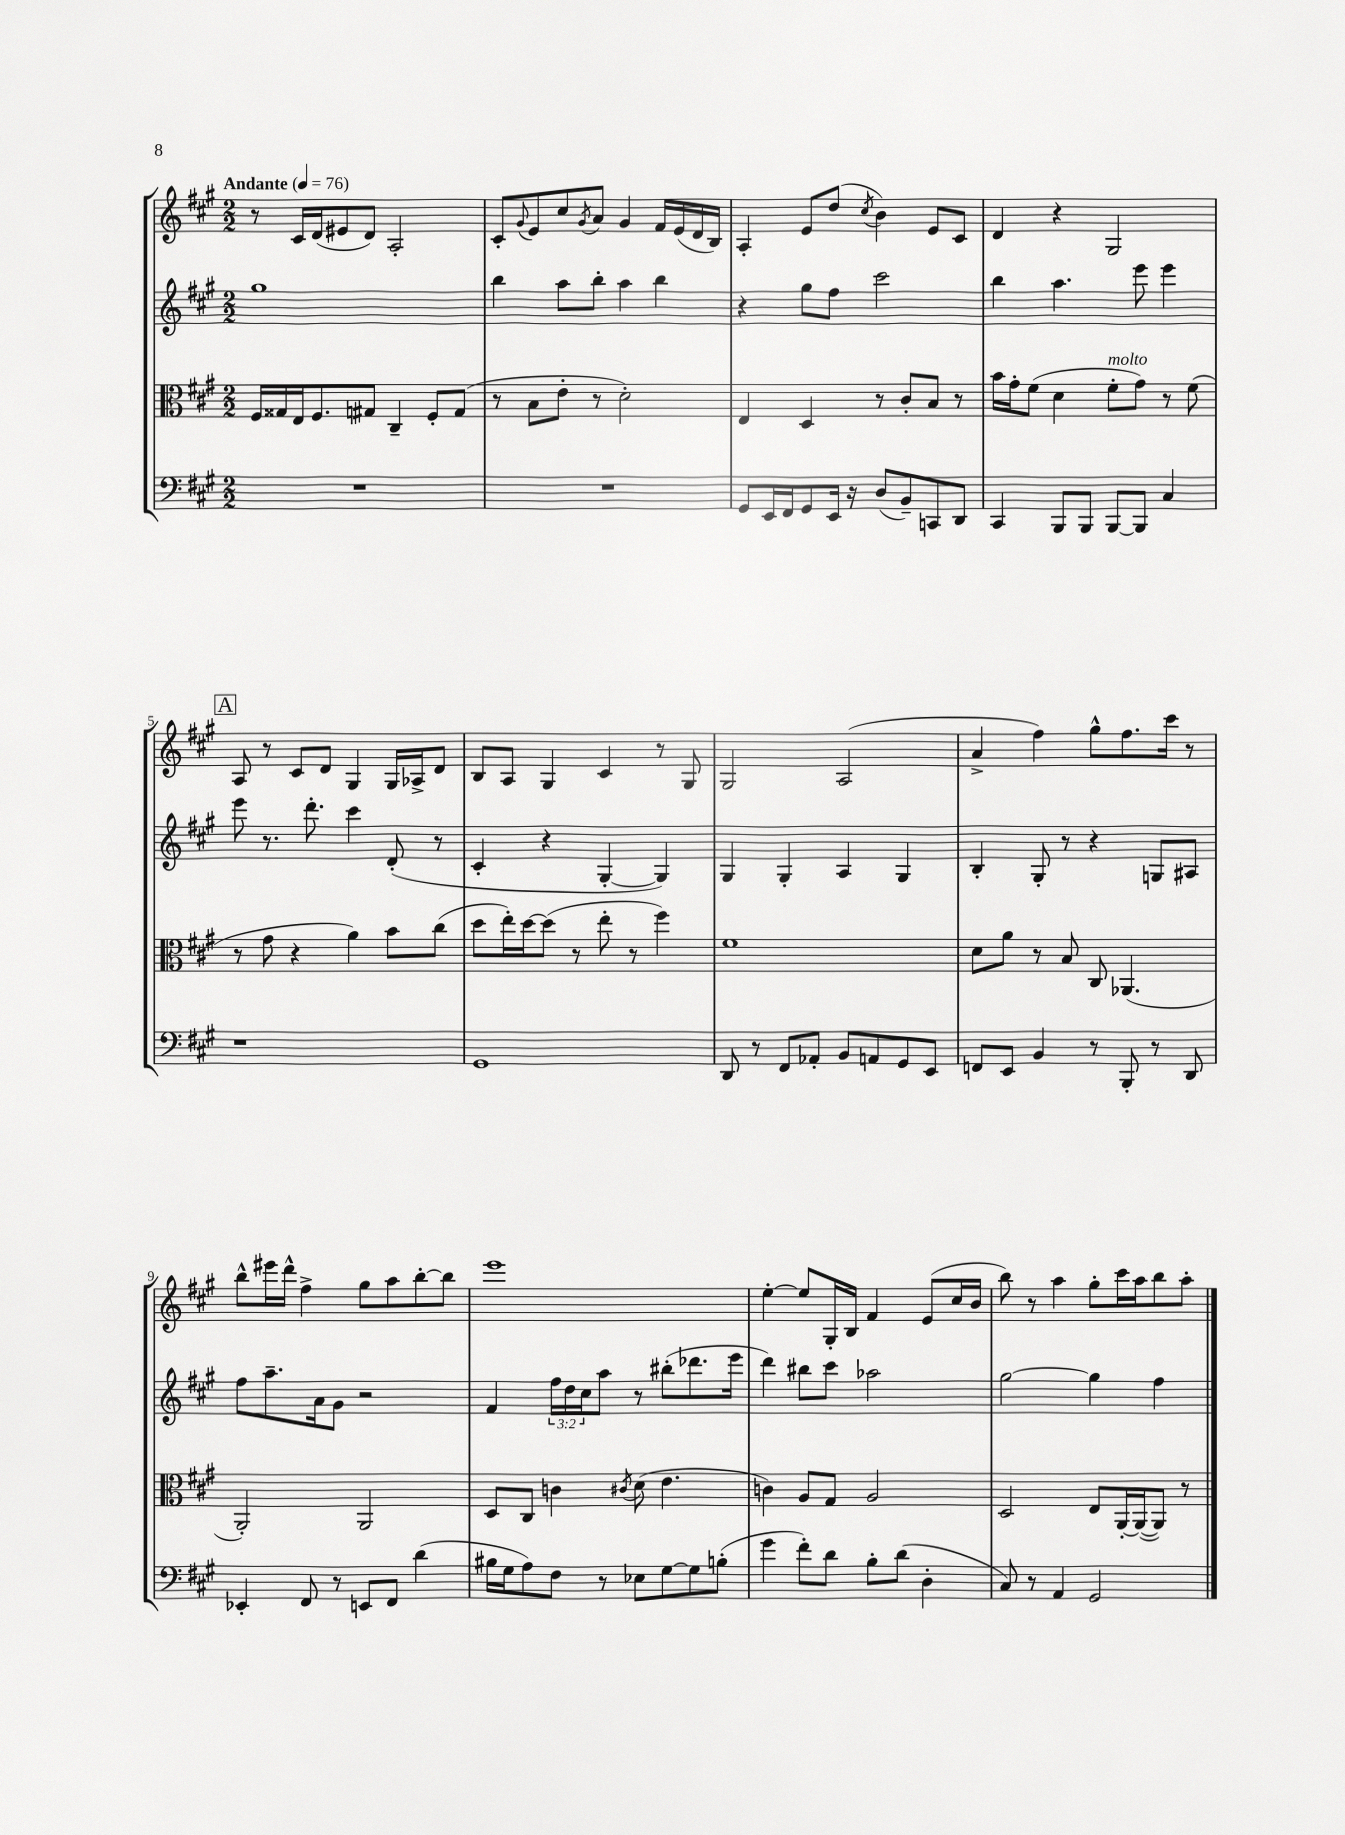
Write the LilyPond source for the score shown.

<<
\new StaffGroup <<
\new Staff = "s0" {
    \clef treble \key a \major \numericTimeSignature \time 2/2 \tempo "Andante" 4 = 76
    r8 cis'16 d'16( eis'8 d'8) a2-. |
    cis'8-. \appoggiatura { gis'8 } e'8 cis''8 \acciaccatura { gis'8 } a'8 gis'4 fis'16 e'16( d'16 b16) |
    a4-. e'8 d''8( \acciaccatura { cis''8 } b'4) e'8 cis'8 |
    d'4 r4 gis2 |
    \mark \markup { \box "A" } a8 r8 cis'8 d'8 gis4 gis16 aes16-> d'8 |
    b8 a8 gis4 cis'4 r8 gis8 |
    gis2 a2( |
    a'4-> fis''4) gis''8-^ fis''8. cis'''16 r8 |
    b''8-^ eis'''16 d'''16-^ fis''4-> gis''8 a''8 b''8~-. b''8 |
    e'''1 |
    e''4~-. e''8 gis16-. b16 fis'4 e'8( cis''16 b'16 |
    b''8) r8 a''4 gis''8-. cis'''16 a''16 b''8 a''8-. \bar "|." |
}
\new Staff = "s1" {
    \clef treble \key a \major \numericTimeSignature \time 2/2 \override Staff.TupletNumber.text = #tuplet-number::calc-fraction-text
    gis''1 |
    b''4 a''8 b''8-. a''4 b''4 |
    r4 gis''8 fis''8 cis'''2 |
    b''4 a''4. e'''8 e'''4 |
    \mark \markup { \box "A" } e'''8 r8. d'''8.-. cis'''4 d'8-.( r8 |
    cis'4-. r4 gis4~-. gis4) |
    gis4 gis4-. a4 gis4 |
    b4-. gis8-. r8 r4 g8 ais8 |
    fis''8 a''8.-- a'16 gis'8 r2 |
    fis'4 \tuplet 3/2 { fis''16 d''16 cis''16 } a''8 r8 bis''8-.( des'''8. e'''16 |
    d'''4) bis''8 cis'''8 aes''2 |
    gis''2~ gis''4 fis''4 \bar "|." |
}
\new Staff = "s2" {
    \clef alto \key a \major \numericTimeSignature \time 2/2
    fis16 gisis16 e16 fis8. gis8 cis4-- fis8-. gis8( |
    r8 b8 e'8-. r8 d'2-.) |
    e4 d4 r8 cis'8-. b8 r8 |
    b'16 gis'16-. fis'8( d'4 fis'8-.^\markup { \italic "molto" } gis'8) r8 fis'8( |
    \mark \markup { \box "A" } r8 gis'8 r4 a'4) b'8 cis''8( |
    d''8 e''16-.) d''16~ d''8( r8 e''8-. r8 fis''4) |
    fis'1 |
    d'8 a'8 r8 b8 cis8 aes,4.( |
    a,2-.) a,2 |
    d8 cis8 c'4 \acciaccatura { cis'8 } d'8( e'4. |
    c'4) a8 gis8 a2 |
    d2 e8 a,16~-. a,16~( a,8) r8 \bar "|." |
}
\new Staff = "s3" {
    \clef bass \key a \major \numericTimeSignature \time 2/2
    R1 |
    R1 |
    gis,8 e,16 fis,16 gis,8 e,16 r16 d8( b,8--) c,8 d,8 |
    cis,4 b,,8 b,,8 b,,8~ b,,8 cis4 |
    \mark \markup { \box "A" } r1 |
    gis,1 |
    d,8 r8 fis,8 aes,8-. b,8 a,8 gis,8 e,8 |
    f,8 e,8 b,4 r8 b,,8-. r8 d,8 |
    ees,4-. fis,8 r8 e,8 fis,8 d'4( |
    bis16 gis16 a8) fis8 r8 ees8 gis8~ gis8 b8-.( |
    gis'4 fis'8-.) d'8 b8-. d'8( d4-. |
    cis8) r8 a,4 gis,2 \bar "|." |
}
>>
>>
